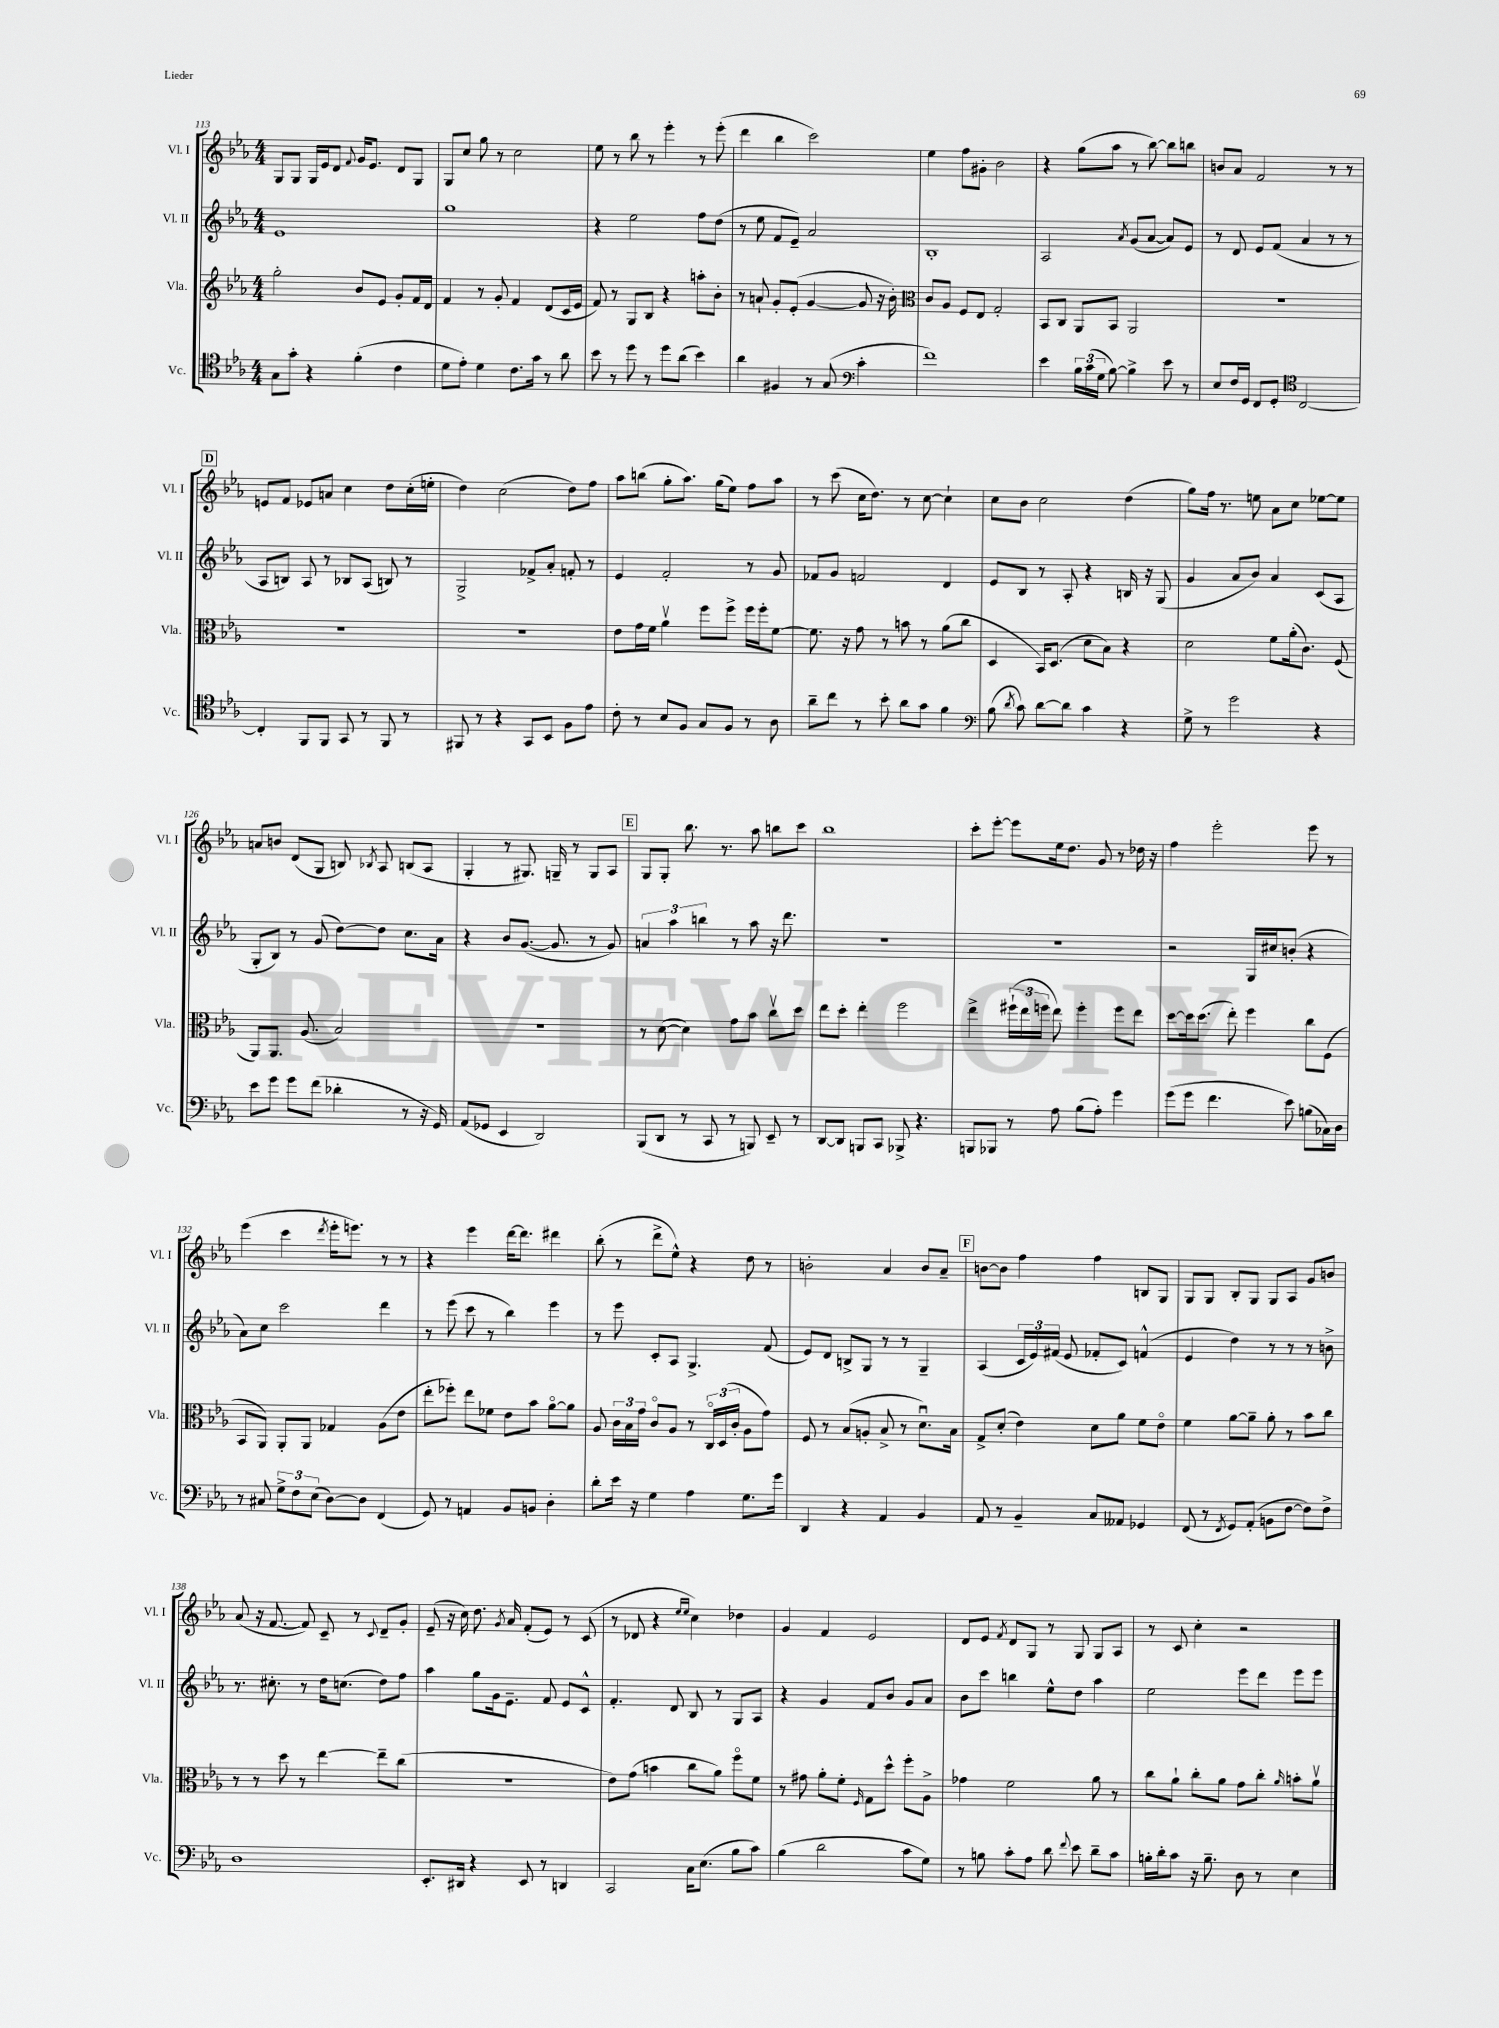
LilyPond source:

<<
\new StaffGroup <<
\new Staff = "s0" \with { instrumentName = "Vl. I" shortInstrumentName = "Vl. I" } {
    \clef treble \key ees \major \numericTimeSignature \time 4/4
    \autoBeamOff g8[ g8] g16[ ees'16 d'8] \appoggiatura { f'8 } g'16[ ees'8.] d'8[ g8] |
    g8[ c''8] g''8 r8 c''2 |
    ees''8 r8 bes''8 r8 ees'''4-. r8 ees'''8-.( |
    d'''4 bes''4 c'''2) |
    ees''4 f''8[ gis'8]-. bes'2 |
    r4 g''8[( aes''8] r8 bes''8~) bes''8[ b''8] |
    b'8[ aes'8] f'2 r8 r8 |
    \mark \markup { \box "D" } e'8[ f'8] ees'8[ a'8] c''4 d''8[ c''16-.( e''16]-. |
    d''4) c''2( d''8[) f''8] |
    aes''8[ b''8]( g''8[-. aes''8.]) g''16[( ees''8]) f''8[ aes''8] |
    r8 c'''8( c''16[ d''8.]) r8 c''8~ c''4-! |
    c''8[ bes'8] c''2 d''4( |
    g''8[) f''16] r8. e''8 aes'8[ c''8] ees''8[~ ees''8] |
    a'8[ b'8] d'8[( g8] b8) \acciaccatura { bes8 } aes8 b8[( aes8] |
    g4-. r8 gis8.) g16-- r8 g8[ aes8] |
    \mark \markup { \box "E" } g8[ g8]-. bes''8. r8. aes''8 b''8[ c'''8] |
    bes''1 |
    c'''8[-. ees'''8]~-. ees'''8[ ees''16 d''8.] g'8 r8 des''16 r16 |
    f''4 ees'''2-. ees'''8 r8 |
    ees'''4( c'''4 \acciaccatura { d'''8 } ees'''16[-. e'''8.]) r8 r8 |
    r4 ees'''4 d'''16[~ d'''8.] dis'''4 |
    bes''8-.( r8 d'''8[-> ees''8]-^) r4 d''8 r8 |
    b'2-. aes'4 b'8[ aes'8]-- |
    \mark \markup { \box "F" } b'8[~ b'8] f''4 f''4 b8[ g8] |
    g8[ g8] bes8[-. g8] g8[ aes8] g'8[ b'8] |
    aes'8( r16 f'8.~ f'8) c'8-- r8 \appoggiatura { c'8 } d'8[-- g'8]-. |
    ees'8--( r16 c''16) d''8. \acciaccatura { g'8 } aes'16 f'8[-.( ees'8]) r8 c'8( |
    r8 des'8 r4 \grace { ees''16[ ees''16] } c''4) des''4 |
    g'4 f'4 ees'2 |
    d'8[ ees'8] \acciaccatura { f'8 } d'8[ g8] r8 g8 g8[ aes8] |
    r8 c'8 c''4-. r2 \bar "|." |
}
\new Staff = "s1" \with { instrumentName = "Vl. II" shortInstrumentName = "Vl. II" } {
    \clef treble \key ees \major \numericTimeSignature \time 4/4
    \autoBeamOff ees'1 |
    g''1 |
    r4 ees''2 f''8[ d''8]( |
    r8 ees''8 f'8[ ees'8]--) aes'2 |
    bes1-. |
    aes2 \acciaccatura { aes'8 } g'8[( aes'8]~ aes'8[) ees'8] |
    r8 d'8 ees'8[ f'8]( aes'4 r8 r8 |
    \mark \markup { \box "D" } aes8[ b8]) aes8 r8 bes8[ aes8]( b8) r8 |
    g2-> fes'8[-> aes'8]-. f'8-. r8 |
    ees'4 f'2-. r8 g'8 |
    fes'8[ g'8] f'2 d'4 |
    ees'8[ bes8] r8 aes8-. r4 b16 r16 g8( |
    g'4 aes'8[ bes'8]) aes'4 c'8[( aes8] |
    g8[-. bes8]) r8 g'8( d''8[~) d''8] c''8.[ aes'16] |
    r4 bes'8[ g'8.]~( g'8. r8 g'8) |
    \mark \markup { \box "E" } \tuplet 3/2 { a'4 aes''4 b''4 } r8 aes''8 r16 d'''8. |
    R1 |
    R1 |
    r2 g16[ cis''16 b'8]-.( r4 |
    aes'8[) c''8] c'''2 d'''4 |
    r8 ees'''8( c'''8 r8 bes''4) ees'''4 |
    r8 ees'''8 c'8[-. aes8] g4.-> f'8( |
    ees'8[) d'8] b8[-> g8] r8 r8 g4-- |
    \mark \markup { \box "F" } aes4( \tuplet 3/2 { c'16[ ees'16) fis'16]( } ees'8 fes'8[-. c'8]) f'4-^( |
    ees'4 d''4) r8 r8 r8 b'8-> |
    r8. cis''8.-. r8 d''16[ c''8.]( d''8[) f''8] |
    aes''4 g''8[ g'16 ees'8.]-- f'8 ees'8[ c'8]-^ |
    f'4.-. d'8 bes8 r8 g8[ aes8] |
    r4 g'4 f'8[ bes'8] g'8[ aes'8] |
    bes'8[ c'''8] b''4 ees''8[-^ d''8] aes''4 |
    ees''2 ees'''8[ d'''8] ees'''8[ ees'''8] \bar "|." |
}
\new Staff = "s2" \with { instrumentName = "Vla." shortInstrumentName = "Vla." } {
    \clef treble \key ees \major \numericTimeSignature \time 4/4
    \autoBeamOff g''2-. bes'8[ ees'8] g'8[-. f'16 d'16] |
    f'4 r8 g'8-. f'4 d'8[( c'16 ees'16] |
    f'8) r8 g8[ bes8] r4 a''8[-. bes'8]-. |
    r8 a'8-! g'8[-. ees'8]-.( g'4~ g'8 r16 bes'16-.) |
    \clef alto c'8[ aes8] f8[ ees8] g2-. |
    bes,8[ c8] aes,8[ bes,8] aes,2 |
    R1 |
    \mark \markup { \box "D" } R1 |
    R1 |
    ees'8[ g'16 f'16] aes'4\upbow f''8[ f''8]-> f''16[ f''16-. f'8]~ |
    f'8. r16 g'8 r8 b'8 r8 aes'8[( c''8] |
    d4 bes,16[) d8.]( d'8[ bes8]) r4 |
    d'2 f'8[ aes'16-.( c'8.]) f8( |
    aes,8[) aes,8.] aes8.( bes2) |
    R1 |
    \mark \markup { \box "E" } r8 d'8~( d'4) g'8[ bes'8] c''8[\upbow d''8] |
    ees''8[ d''8]-. ees''4-. f''2 |
    ees''4-> \tuplet 3/2 { fis''16[-!( ees''16 f''16] } ees''8) f''4-. f''8[ ees''8] |
    d''8[~ d''16 d''8.]( ees''8-.) f''4 c''8[ f8]( |
    bes,8[ aes,8]) aes,8[-. aes,8] ges4 aes8[( ees'8] |
    ees''8[-. fes''8]-.) ees''8[ fes'8] ees'8[ bes'8] aes'8[~\flageolet aes'8] |
    aes8 \tuplet 3/2 { c'16[ bes16 g'16] } c'8[\flageolet aes8] r8 \tuplet 3/2 { c16[\flageolet d16( c'16]-. } aes8[ g'8]) |
    f8 r8 bes8[( a8]-. bes8-> r8 d'8.[\downbow) bes16] |
    \mark \markup { \box "F" } g8[-> d'8]-.( ees'4) d'8[ aes'8] f'8[ ees'8]\flageolet |
    f'4 aes'8[~ aes'8]-- aes'8-. r8 bes'8[ c''8] |
    r8 r8 d''8 r8 ees''4~ ees''8[-- c''8]( |
    R1 |
    ees'8[) g'8]( b'4 c''8[ aes'8]) f''8[\flageolet f'8] |
    r8 gis'8 aes'8[-. f'8]-. \grace { f16 } g8[ d''8]-^ f''8[-. aes8]-> |
    ges'4 f'2 aes'8 r8 |
    c''8[ aes'8]-! c''8[-. aes'8] g'8[ c''8]-. \grace { aes'16 } b'8[-. aes'8]\upbow \bar "|." |
}
\new Staff = "s3" \with { instrumentName = "Vc." shortInstrumentName = "Vc." } {
    \clef tenor \key ees \major \numericTimeSignature \time 4/4
    \autoBeamOff g8[ g'8]-. r4 f'4-.( c'4 |
    d'8[ ees'8]-.) d'4 c'8.[ g'16] r8 aes'8 |
    bes'8 r8 d''8 r8 d''8[ aes'8]( bes'4) |
    aes'4 fis4 r8 g8( \clef bass c'4-. |
    f'1) |
    ees'4 \tuplet 3/2 { bes16[ c'16( g16] } bes8~) bes4-> ees'8 r8 |
    ees8[ f16 g,16] f,8[ g,8]-. \clef tenor c2~ |
    \mark \markup { \box "D" } c4-. f,8[ f,8] g,8 r8 f,8 r8 |
    fis,8 r8 r4 g,8[ bes,8] f8[ ees'8] |
    c'8-. r8 bes8[ f8] g8[ f8] r8 aes8 |
    aes'8[-- c''8] r8 bes'8-. aes'8[ g'8] f'4 |
    \clef bass bes8( \acciaccatura { d'8 } c'8) d'8[~ d'8] c'4 r4 |
    g8-> r8 g'2 r4 |
    ees'8[ g'8] g'8[ f'8]( des'4-. r8 r16 g,16) |
    aes,8[( ges,8] ees,4 d,2) |
    \mark \markup { \box "E" } bes,,8[( d,8] r8 c,8 r8 b,,8) ees,8-- r8 |
    d,8[~ d,8] b,,8[ c,8] bes,,8-> r4. |
    b,,8[ bes,,8] r8 aes8 bes8[( aes8]-.) g'4 |
    g'8[( g'8] f'4. ees'8) b8[( ces16) d16] |
    r8 cis8 \tuplet 3/2 { g8[-> f8 ees8]( } d8[~) d8] f,4( |
    g,8) r8 a,4 bes,8[ b,8] d4-. |
    d'8[-. ees'16] r16 g4 aes4 g8.[ g'16] |
    d,4 r4 aes,4 bes,4 |
    \mark \markup { \box "F" } aes,8 r8 bes,4-- c8[ aeses,8] ges,4 |
    f,8( r8 \acciaccatura { f,8 } g,8[) aes,8]-.( b,8[ f8]~ f8[) f8]-> |
    d1 |
    ees,8.[-. dis,16] r4 ees,8 r8 d,4 |
    c,2 c16[ ees8.]( bes8[ c'8]) |
    bes4( d'2 c'8[ g8]) |
    r8 b8 c'8[-. aes8] d'8 \appoggiatura { f'8 } ees'8 d'8[-- c'8] |
    b16[-. d'16-. c'8] r16 b8.-- d8 r8 ees4 \bar "|." |
}
>>
>>
\layout { \context { \Score currentBarNumber = #113 } }
